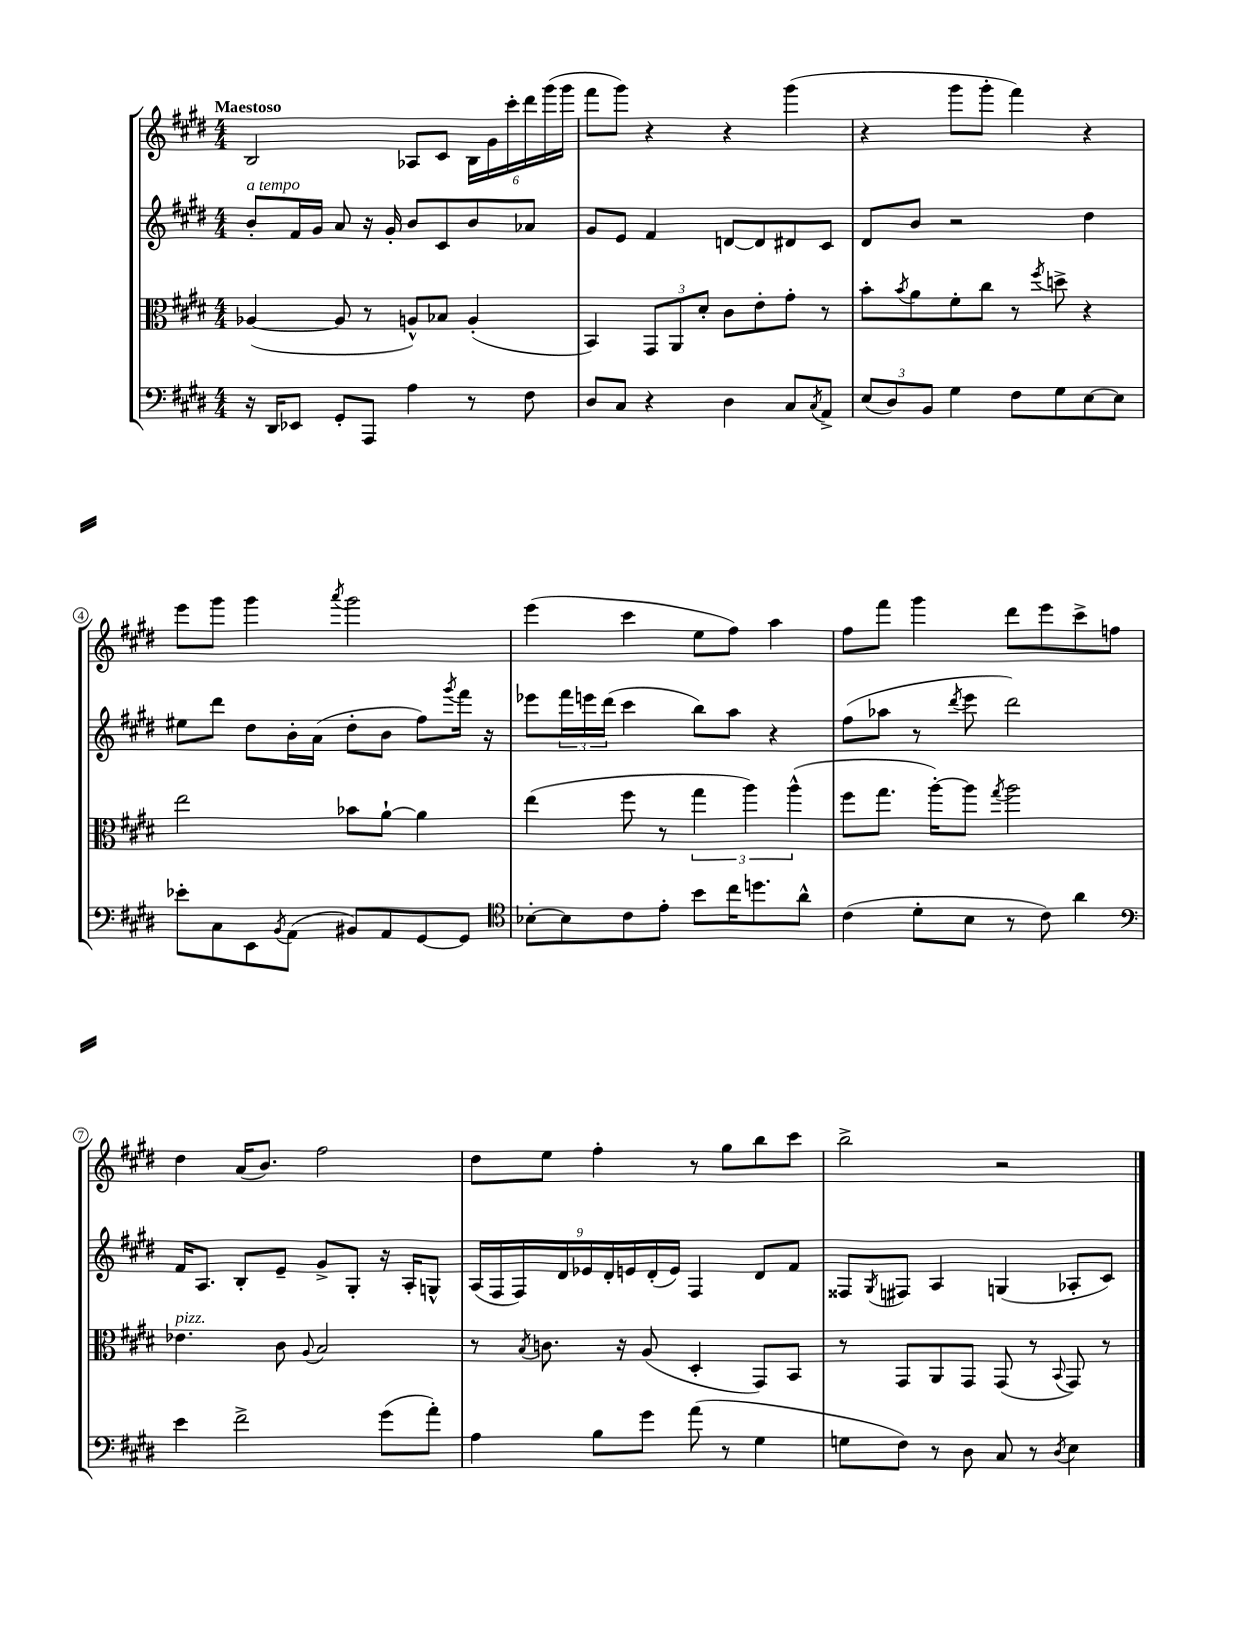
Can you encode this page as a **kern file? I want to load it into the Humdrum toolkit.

**kern	**kern	**kern	**kern
*part4	*part3	*part2	*part1
*staff4	*staff3	*staff2	*staff1
*clefF4	*clefC3	*clefG2	*clefG2
*k[f#c#g#d#]	*k[f#c#g#d#]	*k[f#c#g#d#]	*k[f#c#g#d#]
*M4/4	*M4/4	*M4/4	*M4/4
=1	=1	=1	=1
!	!	!	!LO:TX:a:B:t=Maestoso
!	!	!LO:TX:a:i:t=a tempo	!
16r	([4A-X/	8b'/L	2B/
16DD#/KL	.	.	.
8EE-X/J	.	16f#/L	.
.	.	16g#/JJ	.
8GG#'/L	8A-/]	8a/	.
8AAA/J	8r	16r	.
.	.	16g#'/	.
4A\	8An^^/L)	8b/L	8A-X/L
.	8B-X/J	8c#/	8c#/J
8r	(4A'/	8b/	24B\LL
.	.	.	24g#\
.	.	.	24ccc#'\
8F#\	.	8a-X/J	24ddd#\
.	.	.	(24ggg#\
.	.	.	24ggg#\JJ
=2	=2	=2	=2
8D#/L	4BB/)	8g#/L	8fff#\L
8C#/J	.	8e/J	8ggg#\J)
4r	12GG#/L	4f#/	4r
.	12AA/	.	.
.	12d#'/J	.	.
4D#\	8c#\L	[8dn/L	4r
.	8e'\	8d/]	.
8C#/L	8g#'\J	8d#X/	(4ggg#\
8qC#/	.	.	.
8AA^/J	8r	8c#/J	.
=3	=3	=3	=3
(12E/L	8b'\L	8d#/L	4r
12D#/)	.	.	.
.	8qb/	.	.
.	8a\	8b/J	.
12BB/J	.	.	.
4G#\	8f#'\	2r	8ggg#\L
.	8cc#\J	.	8ggg#'\J
8F#\L	8r	.	4fff#\)
.	8qff#/	.	.
8G#\	8ddn^\	.	.
[8E\	4r	4dd#\	4r
8E\J]	.	.	.
!!LO:LB:g=z
=4	=4	=4	=4
8e-X'\L	2ee\	8ee#X\L	8eee\L
8C#\	.	8ddd#\J	8ggg#\J
8EE\	.	8dd#\L	4ggg#\
8qBB/	.	.	.
(8AA\J	.	16b'\L	.
.	.	(16a\JJ	.
.	.	.	8qaaa/
8BB#X/L)	8b-X\L	8dd#'\L	2ggg#\
8AA/	[8a`\J	8b\J	.
[8GG#/	4a\]	8ff#\L)	.
.	.	8qggg#/	.
8GG#/J]	.	16fff#\Jk	.
.	.	16r	.
=5	=5	=5	=5
*clefC4	*	*	*
[8B-X'\L	(4ee\	8eee-X\L	(4eee\
8B-\]	.	24fff#\L	.
.	.	24eeen\	.
.	.	(24ddd#\JJ	.
8c#\	8ff#\	4ccc#\	4ccc#\
8e'\J	8r	.	.
8b\L	6gg#\	8bb\L)	8ee\L
16cc#\K	.	8aa\J	8ff#\J)
.	6aa\)	.	.
8.ddn\	.	.	.
.	.	4r	4aa\
.	(6aa^^\	.	.
8a^^\J	.	.	.
=6	=6	=6	=6
(4c#\	8ff#\L	(8ff#\L	8ff#\L
.	8.gg#\J	8aa-X\J	8fff#\J
8d#'\L	.	8r	4ggg#\
.	[16aa'\KL)	.	.
.	.	8qddd#/	.
8B\J	8aa\J]	8eee\	.
.	8qgg#/	.	.
8r	2aa\	2ddd#\)	8ddd#\L
8c#\)	.	.	8eee\
4a\	.	.	8ccc#^\
.	.	.	8ffn\J
!!LO:LB:g=z
=7	=7	=7	=7
*clefF4	*	*	*
!	!LO:TX:a:i:t=pizz.	!	!
4e\	4.e-X\	16f#/KL	4dd#\
.	.	8.A/J	.
2f#^\	.	8B'/L	(16a/KL
.	.	.	8.b/J)
.	8c#\	8e~/J	.
.	8qqA/	.	.
.	2B/	8g#^/L	2ff#\
.	.	8G#'/J	.
(8g#\L	.	16r	.
.	.	16A'/KL	.
8a'\J)	.	8Gn^^/J	.
=8	=8	=8	=8
4A\	8r	(18A/LL	8dd#\L
.	.	18F#/	.
.	.	18F#/)	.
.	8qB/	.	.
.	8.cn\	.	8ee\J
.	.	18d#/	.
.	.	18e-X/	.
8B\L	.	.	4ff#'\
.	.	18d#'/	.
.	16r	.	.
.	.	18en/	.
8g#\J	(8A/	.	.
.	.	(18d#'/	.
.	.	18e/JJ)	.
(8a\	4D#'/	4F#/	8r
8r	.	.	8gg#\L
4G#\	8GG#/L)	8d#/L	8bb\
.	8BB/J	8f#/J	8ccc#\J
=9	=9	=9	=9
8Gn\L	8r	8F##X/L	2bb^\
.	.	8qG#/	.
8F#\J)	8GG#/L	8F#X/J	.
8r	8AA/	4A/	.
8D#\	8GG#/J	.	.
8C#/	(8GG#/	(4Gn/	2r
8r	8r	.	.
8qD#/	8qqBB/	.	.
4E\	8GG#/)	8A-X'/L	.
.	8r	8c#/J)	.
==	==	==	==
*-	*-	*-	*-
